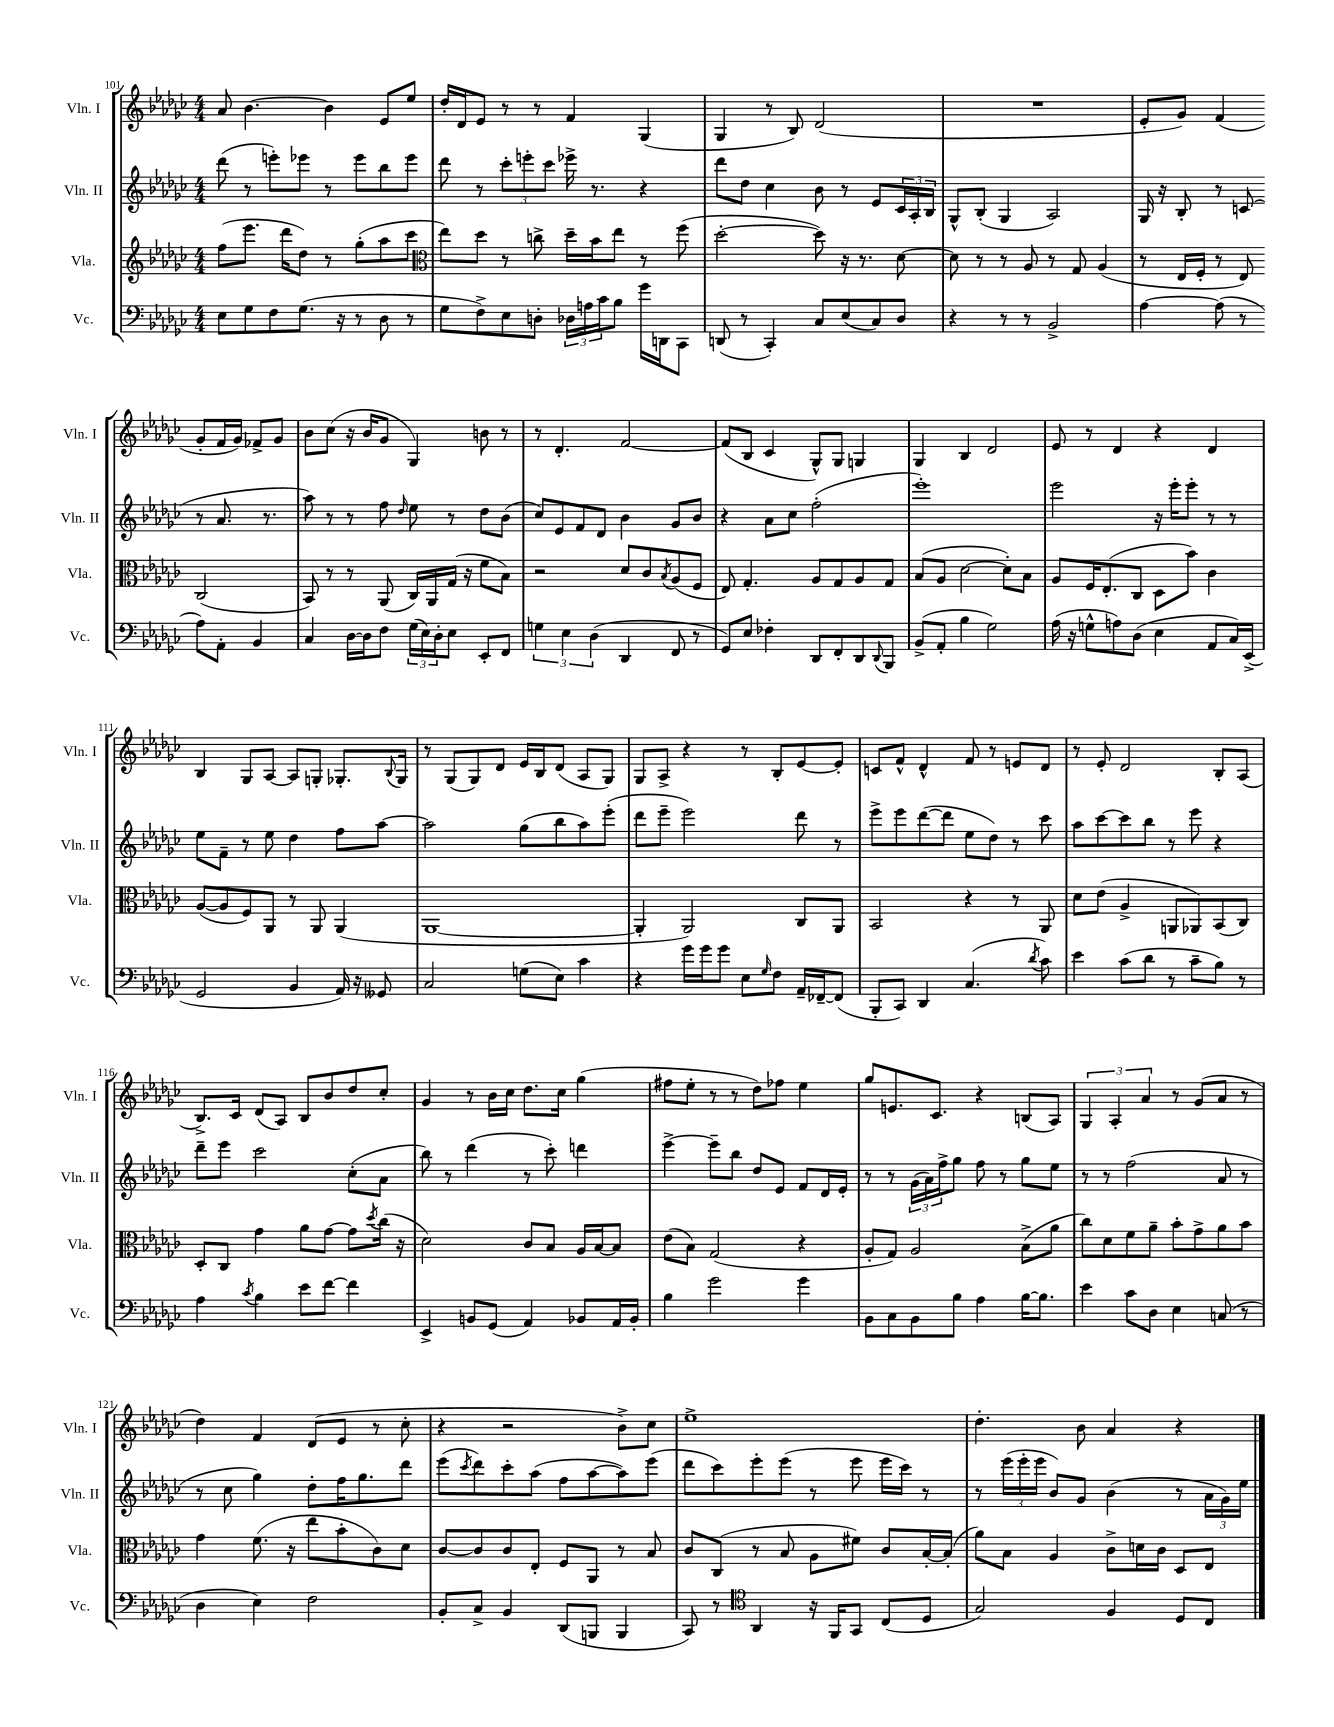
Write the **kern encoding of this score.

**kern	**kern	**kern	**kern
*staff4	*staff3	*staff2	*staff1
*clefF4	*clefG2	*clefG2	*clefG2
*k[b-e-a-d-g-c-]	*k[b-e-a-d-g-c-]	*k[b-e-a-d-g-c-]	*k[b-e-a-d-g-c-]
*M4/4	*M4/4	*M4/4	*M4/4
8E-	(8ff	(8ddd-	8a-
8G-	8.eee-	8r	[4.b-
8F	.	8eee')	.
.	16ddd-	.	.
(8.G-	8dd-)	8eee-	.
.	8r	8r	4b-]
16r	.	.	.
8r	(8gg-'	8eee-	.
8D-	8aa-	8bb-	8e-
8r	8ccc-	8eee-	8ee-
=	=	=	=
*	*clefC3	*	*
8G-	8ee-)	8ddd-	16dd-'
.	.	.	16d-
8F^)	8dd-	8r	8e-
8E-	8r	12ccc-'	8r
.	.	12eee'	.
8D'	8cc^	.	8r
.	.	12ccc-	.
24D-	16dd-~	16eee-^	4f
24A	.	.	.
.	16b-	8.r	.
24c-	.	.	.
8B-	8ee-	.	.
16g-	8r	4r	(4G-
16DD	.	.	.
8CC-	(8ff	.	.
=	=	=	=
(8DD	[2dd-'	8ddd-	4G-
8r	.	8dd-	.
4CC-')	.	4cc-	8r
.	.	.	8B-)
8C-	8dd-])	8b-	(2d-
(8E-	16r	8r	.
.	8.r	.	.
8C-)	.	8e-	.
8D-	[8d-	24c-	.
.	.	24A-'	.
.	.	24B-	.
=	=	=	=
4r	8d-]	8G-^^	1r
.	8r	(8B-'	.
8r	8r	4G-	.
8r	8A-	.	.
2BB-^	8r	2A-)	.
.	8G-	.	.
.	(4A-	.	.
=	=	=	=
[4A-	8r	16G-	8e-'
.	.	16r	.
.	16E-	8B-'	8g-)
.	16F'	.	.
(8A-]	8r	8r	(4f
8r	8E-)	(8c	.
8A-)	(2C-	8r	8g-'
8AA-'	.	8.a-	16f
.	.	.	16g-)
4BB-	.	.	8f-^
.	.	8.r	.
.	.	.	8g-
=	=	=	=
4C-	8BB-)	8aa-)	8b-
.	8r	8r	(8cc-
[16D-	8r	8r	16r
16D-]	.	.	16b-
8F	(8AA-	8ff	8g-
.	.	16qqdd-	.
(24G-	16C-)	8ee-	4G-)
24E-)	.	.	.
.	16AA-	.	.
24D-'	.	.	.
8E-	(16G-	8r	.
.	16r	.	.
8EE-'	8f	8dd-	8b
8FF	8B-)	(8b-	8r
=	=	=	=
6G	2r	8cc-)	8r
.	.	8e-	4.d-'
6E-	.	.	.
.	.	8f	.
(6D-	.	.	.
.	.	8d-	.
4DD-	8d-	4b-	[2f
.	8c-	.	.
.	8qB-	.	.
8FF	(8A-	8g-	.
8r	8F	8b-	.
=	=	=	=
8GG-)	8E-)	4r	(8f]
8E-	4.G-'	.	8B-
4F-'	.	8a-	4c-
.	.	8cc-	.
8DD-	8A-	(2ff'	8G-^^)
8FF'	8G-	.	8G-
8DD-	8A-	.	4G
8qqDD-	.	.	.
8BBB-	8G-	.	.
=	=	=	=
(8BB-^	(8B-	1eee-')	4G-
8AA-'	8A-	.	.
4B-	[2d-	.	4B-
2G-)	.	.	2d-
.	8d-'])	.	.
.	8B-	.	.
=	=	=	=
(16A-	8A-	2eee-	8e-
16r	.	.	.
8G^^	16F	.	8r
.	(8.E-'	.	.
8A)	.	.	4d-
(8D-	8C-	.	.
4E-	8D-	16r	4r
.	.	16eee-'	.
.	8b-)	8eee-'	.
8AA-	4c-	8r	4d-
16C-)	.	8r	.
(16EE-^	.	.	.
=	=	=	=
2GG-	([8A-	8ee-	4B-
.	8A-]	8f~	.
.	8F)	8r	8G-
.	8AA-	8ee-	[8A-
4BB-	8r	4dd-	8A-]
.	8AA-	.	8G'
16AA-)	(4AA-	8ff	8.G-'
16r	.	.	.
8GG--	.	[8aa-	.
.	.	.	8qqB-
.	.	.	16G-
=	=	=	=
2C-	[1AA-	2aa-]	8r
.	.	.	(8G-
.	.	.	8G-)
.	.	.	8d-
(8G	.	(8gg-	16e-
.	.	.	16B-
8E-)	.	8bb-	(8d-
4c-	.	8aa-)	8A-
.	.	(8eee-'	8G-)
=	=	=	=
4r	4AA-']	8ddd-	8G-
.	.	8eee-~	8A-^
16g-	2AA-)	2eee-)	4r
16g-	.	.	.
8g-	.	.	.
8E-	.	.	8r
16qqG-	.	.	.
8F	.	.	8B-'
16AA-~	8C-	8ddd-	[8e-
[16FF-~	.	.	.
(8FF-]	8AA-	8r	8e-']
=	=	=	=
8BBB-'	2BB-	8eee-^	8c
8CC-)	.	8eee-	8f^^
4DD-	.	([8ddd-	4d-^^
.	.	8ddd-]	.
(4.C-	4r	8ee-	8f
.	.	8dd-)	8r
.	8r	8r	8e
8qd-	.	.	.
8c-)	8AA-	8ccc-	8d-
=	=	=	=
4e-	8d-	8aa-	8r
.	(8e-	[8ccc-	8e-'
(8c-	4A-^	8ccc-]	2d-
8d-	.	8bb-	.
8r	8AA	8r	.
8c-~	8AA-)	8eee-	.
8B-)	(8BB-	4r	8B-'
8r	8C-)	.	(8A-
=	=	=	=
4A-	8D-'	8ddd-~	8.B-^)
.	8C-	8eee-	.
.	.	.	16c-
8qc-	.	.	.
4B-	4g-	2ccc-	(8d-
.	.	.	8A-)
8e-	8a-	.	8B-
[8f	[8g-	.	8b-
4f]	8g-]	(8cc-'	8dd-
.	8qdd-	.	.
.	(16cc-	8a-	8cc-'
.	16r	.	.
=	=	=	=
4EE-^	2d-)	8bb-)	4g-
.	.	8r	.
8BB	.	(4ddd-	8r
(8GG-	.	.	16b-
.	.	.	16cc-
4AA-)	8c-	8r	8.dd-
.	8B-	8ccc-')	.
.	.	.	16cc-
8BB-	16A-	4ddd	(4gg-
.	[16B-	.	.
16AA-	8B-]	.	.
16BB-'	.	.	.
=	=	=	=
4B-	(8e-	[4eee-^	8ff#
.	8B-)	.	8ee-'
2g-	(2G-	8eee-~]	8r
.	.	8bb-	8r
.	.	8dd-	8dd-)
.	.	8e-	8ff-
4g-	4r	8f	4ee-
.	.	16d-	.
.	.	16e-'	.
=	=	=	=
8BB-	8A-'	8r	8gg-
8C-	8G-)	8r	8.e
8BB-	2A-	(24g-	.
.	.	24a-)	.
.	.	.	8.c-
.	.	24ff^	.
8B-	.	8gg-	.
4A-	.	8ff	4r
.	.	8r	.
[16B-	(8B-^	8gg-	(8B
8.B-]	.	.	.
.	8a-	8ee-	8A-)
=	=	=	=
4e-	8cc-)	8r	6G-
.	8d-	8r	.
.	.	.	6A-'
8c-	8f	(2ff	.
.	.	.	6a-
8D-	8a-~	.	.
4E-	8b-'	.	8r
.	8g-^	.	(8g-
(8C	8a-	8a-	8a-
8r	8b-	8r	8r
=	=	=	=
4D-	4g-	8r	4dd-)
.	.	8cc-	.
4E-)	(8.f	4gg-)	4f
.	16r	.	.
2F	8ee-	8dd-'	(8d-
.	8b-'	16ff	8e-
.	.	8.gg-	.
.	8c-)	.	8r
.	8d-	8ddd-	8cc-'
=	=	=	=
8BB-'	[8c-	(8eee-	4r
.	.	8qccc-	.
8C-^	8c-]	8ddd-)	.
4BB-	8c-	8ccc-'	2r
.	8E-'	(8aa-	.
(8DD-	8F	8ff	.
8BBB	8AA-	[8aa-	.
4BBB	8r	8aa-])	8b-^)
.	8B-	(8eee-	8cc-
=	=	=	=
8CC-)	8c-	8ddd-	1ee-^
8r	(8C-	8ccc-)	.
*clefC4	*	*	*
4AA-	8r	8eee-'	.
.	8B-	(8eee-	.
16r	8A-	8r	.
16FF	.	.	.
8GG-	8f#)	8eee-	.
(8C-	8c-	16eee-	.
.	.	16ccc-)	.
8D-	[16B-'	8r	.
.	(16B-']	.	.
=	=	=	=
2G-)	8a-)	8r	4.dd-'
.	8B-	(24eee-	.
.	.	24eee-'	.
.	.	24eee-	.
.	4A-	8b-)	.
.	.	8g-	8b-
4F	8c-^	(4b-	4a-
.	16d	.	.
.	16c-	.	.
8D-	8D-	8r	4r
8C-	8E-	24a-	.
.	.	24g-)	.
.	.	24ee-	.
==	==	==	==
*-	*-	*-	*-
